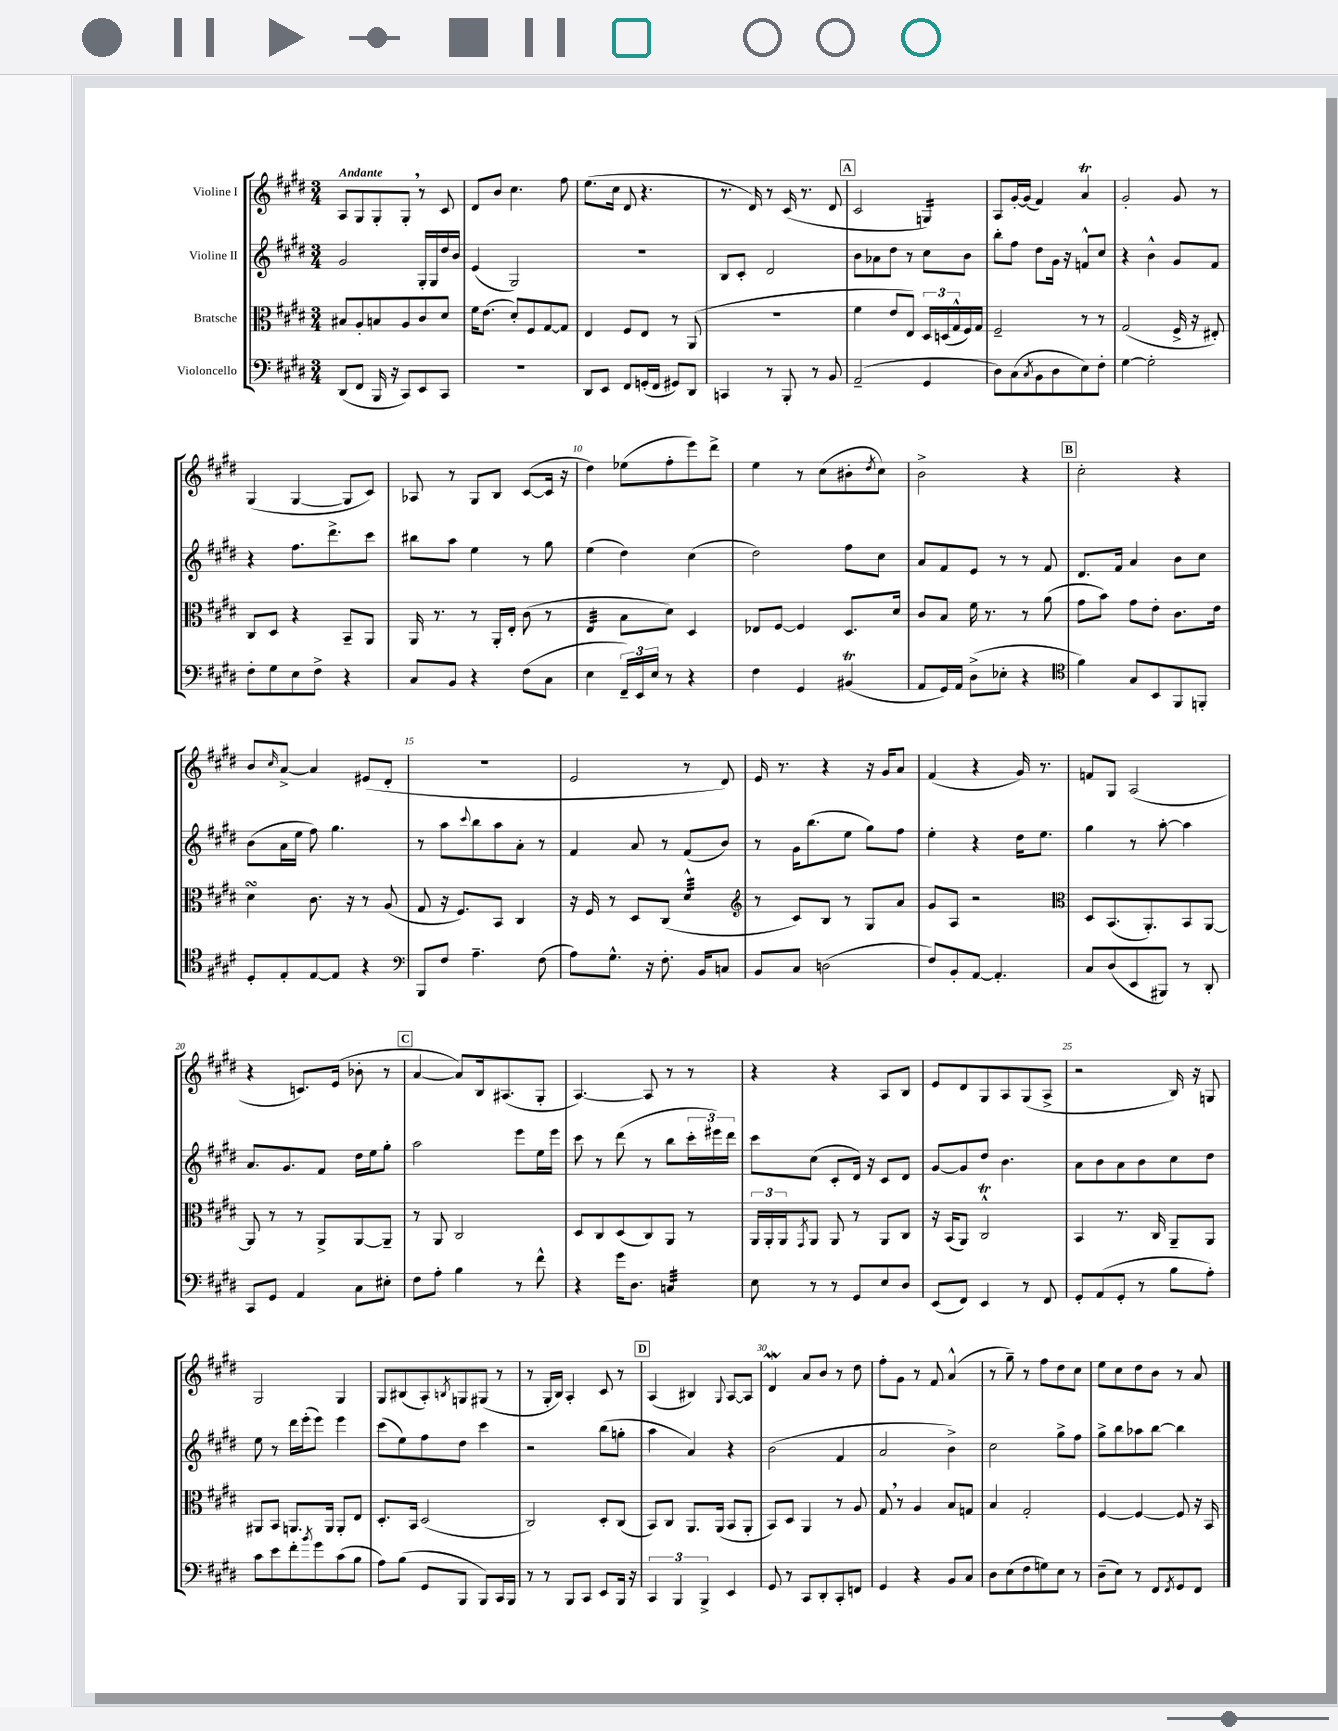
<<
\new StaffGroup <<
\new Staff = "s0" \with { instrumentName = "Violine I" } {
    \clef treble \key e \major \numericTimeSignature \time 3/4 \tempo "Andante"
    a8 gis8 gis8-. gis8-. \breathe r8 cis'8 |
    dis'8 b'8 cis''4. fis''8 |
    e''8.( cis''16 dis'8 r4. |
    r8. dis'16) r8 cis'16( r8. dis'8 |
    \mark \markup { \box "A" } cis'2 g4:16) |
    a8 gis'16~-. gis'16( fis'4) a'4\trill |
    gis'2-. gis'8 r8 |
    gis4( gis4~ gis8 cis'8) |
    aes8 r8 gis8 b8 cis'8~( cis'16 r16 |
    dis''4) ees''8( fis''8-. e'''8) dis'''8-> |
    e''4 r8 cis''8( bis'8-. \acciaccatura { dis''8 } cis''8) |
    b'2-> r4 |
    \mark \markup { \box "B" } cis''2-. r4 |
    b'8 \grace { cis''16 } a'8~-> a'4 eis'8( dis'8-. |
    R2. |
    e'2 r8 dis'8) |
    e'16 r8. r4 r16 gis'16 a'8 |
    fis'4( r4 gis'16) r8. |
    f'8 gis8 a2( |
    r4 c'8.) e'16( bes'8-. r8 |
    \mark \markup { \box "C" } a'4~ a'8) b16 ais8.( gis8-. |
    a4.~) a8 r8 r8 |
    r4 r4 a8 b8 |
    e'8 dis'8 gis8 a8 gis8( a8-> |
    r2 b16) r16 g8 |
    gis2 gis4 |
    gis8 bis8( a8-.) \acciaccatura { b8 } g8 gis8( r8 |
    r8 gis16-. b16) a4-. cis'8 r8 |
    \mark \markup { \box "D" } a4( bis4) \appoggiatura { gis8 } a8~ a8 |
    dis'4\mordent a'8 b'8 r8 dis''8 |
    fis''8-. gis'8 r8 fis'8 a'4-^( |
    r8 gis''8--) r8 fis''8 dis''8 cis''8 |
    e''8 cis''8 dis''8 b'8 r8 a'8 \bar "|." |
}
\new Staff = "s1" \with { instrumentName = "Violine II" } {
    \clef treble \key e \major \numericTimeSignature \time 3/4
    gis'2 gis16-. gis16 dis''16 b'16 |
    e'4( gis2) |
    R2. |
    b8 cis'8-. dis'2 |
    \mark \markup { \box "A" } b'8 aes'8 dis''8 r8 cis''8 b'8 |
    b''8-. fis''8 dis''8 gis'16 r16 f'8-^ cis''8 |
    r4 b'4-^ gis'8 fis'8 |
    r4 fis''8. dis'''8.-> cis'''8 |
    bis''8 a''8 e''4 r8 gis''8 |
    e''4( dis''4) cis''4( |
    dis''2) fis''8 cis''8 |
    a'8 fis'8 e'8 r8 r8 fis'8 |
    \mark \markup { \box "B" } dis'8. fis'16 a'4 b'8 cis''8 |
    b'8( a'16 e''16 fis''8) gis''4. |
    r8 a''8 \appoggiatura { cis'''8 } b''8 a''8 a'8-. r8 |
    fis'4 a'8 r8 fis'8( b'8) |
    r8 gis'16 b''8.( e''8 gis''8) fis''8 |
    e''4-. r4 dis''16 e''8. |
    gis''4 r8 a''8~-. a''4 |
    a'8. gis'8. fis'8 dis''16 e''16 gis''8-. |
    \mark \markup { \box "C" } a''2 e'''8 e''16 e'''16 |
    cis'''8 r8 dis'''8( r8 b''8 \tuplet 3/2 { cis'''16-. eis'''16) dis'''16 } |
    cis'''8 cis''8( cis'8-. dis'16) r16 cis'8 dis'8 |
    gis'8~ gis'8 dis''8 b'4. |
    a'8 b'8 a'8 b'8 cis''8 dis''8 |
    e''8 r8 dis'''16 e'''16-.( e'''8) e'''4 |
    cis'''8( e''8) fis''8 dis''8 cis'''4 |
    r2 b''8( g''8-. |
    \mark \markup { \box "D" } a''4 a'4) r4 |
    b'2( fis'4 |
    a'2 b'4->) |
    cis''2 gis''8-> fis''8 |
    gis''8-> b''8 aes''8 b''8~ b''4 \bar "|." |
}
\new Staff = "s2" \with { instrumentName = "Bratsche" } {
    \clef alto \key e \major \numericTimeSignature \time 3/4
    bis8 a8-. b8 a8 cis'8 dis'8 |
    fis'16 e'8.( dis'8-.) fis8 gis8~ gis8 |
    e4 fis8 e8 r8 a,8( |
    R2. |
    \mark \markup { \box "A" } fis'4 e'8 e8) \tuplet 3/2 { dis16 d16( gis16-^ } fis16) gis16 |
    fis2-- r8 r8 |
    gis2( fis16-> r16 eis8-.) |
    cis8 dis8 r4 b,8-- a,8 |
    a,16 r8. r8 a,16-. e16-. cis'8( r8 |
    e4:32 b8 dis'8) dis4 |
    ees8 fis8~ fis4 dis8. dis'16 |
    cis'8 b8 fis'16 r8. r8 a'8( |
    \mark \markup { \box "B" } gis'8 b'8) gis'8 e'8-. cis'8. e'16 |
    dis'4\turn cis'8. r16 r8 a8( |
    gis8 r16 fis8.) b,8 cis4 |
    r16 fis16 r8 dis8 cis8( \clef treble dis'4:32-^ |
    r8 cis'8) b8 r8 gis8 a'8 |
    gis'8 a8 r2 |
    \clef alto dis8 b,8.( a,8.-.) b,8 a,8~ |
    a,8 r8 r8 a,8-> a,8~ a,8-- |
    \mark \markup { \box "C" } r8 a,8 cis2 |
    dis8 cis8 dis8( cis8) a,8 r8 |
    \tuplet 3/2 { a,16 a,16-. a,16 } \acciaccatura { gis,8 } a,8 a,8 r8 a,8 cis8 |
    r16 b,16( a,8) cis2-^\trill |
    b,4 r8. cis16 a,8-- a,8 |
    ais,8 b,8 a,8. a,16 a,8-. e8 |
    dis8.-. b,16 dis2( |
    cis2) dis8-. cis8( |
    \mark \markup { \box "D" } b,8) cis8 a,8. a,16( b,8 a,8-. |
    b,8) dis8 a,4 r8 a8 |
    gis8 \breathe r8 a4 b8 g8 |
    b4 gis2-. |
    fis4~ fis4~ fis8 r16 b,16 \bar "|." |
}
\new Staff = "s3" \with { instrumentName = "Violoncello" } {
    \clef bass \key e \major \numericTimeSignature \time 3/4
    dis,8( fis,8 b,,16 r16 cis,8) e,8 cis,8 |
    R2. |
    dis,8 e,8 fis,8 g,16-.( fis,16 gis,8) dis,8 |
    c,4 r8 b,,8-. r8 b,8 |
    \mark \markup { \box "A" } a,2--( gis,4 |
    dis8) cis8( \acciaccatura { cis8 } b,8 dis8 e8) fis8-. |
    gis4~ gis2-. |
    fis8-. gis8 e8 fis8-> r4 |
    cis8 b,8 r4 fis8( cis8 |
    e4 \tuplet 3/2 { fis,16--) e,16 e16 } r8 r4 |
    fis4 gis,4 bis,4\trill( |
    a,8 gis,16) a,16 dis8->( ees8-. r4 |
    \mark \markup { \box "B" } \clef tenor fis'4) gis8 b,8 fis,8 f,8-. |
    dis8-. e8-. e8~ e8 r4 |
    \clef bass b,,8 fis8 a4.-- fis8( |
    a8) gis8.-^ r16 fis8.-. b,16 c8 |
    b,8 cis8 d2( |
    fis8) b,8-. a,8~ a,4.-. |
    cis8 dis8( e,8 bis,,8) r8 dis,8-. |
    cis,8 gis,8 a,4 cis8 eis8-. |
    \mark \markup { \box "C" } fis8 a8-. b4 r8 fis'8-^ |
    r4 gis'16 dis8. c4:32 |
    e8 r8 r8 gis,8 e8 dis8 |
    e,8( fis,8) e,4 r8 fis,8 |
    gis,8-. a,8( gis,8-. r8 b8 a8-.) |
    cis'8 e'8 fis'8-. \acciaccatura { b'8 } gis'8 cis'8( b8 |
    a8) b8( gis,8 b,,8 b,,8) cis,16 b,,16 |
    r8 r8 b,,8 cis,8 e,8 b,,16 r16 |
    \mark \markup { \box "D" } \tuplet 3/2 { cis,4 b,,4 b,,4-> } e,4 |
    gis,8 r8 cis,8 dis,8-. cis,8-. f,8 |
    gis,4 r4 b,8 cis8 |
    dis8 e8( fis8 g8) e8 r8 |
    dis8--( e8) r8 fis,8 \acciaccatura { fis,8 } gis,8 fis,8 \bar "|." |
}
>>
>>
\layout { \context { \Score \override BarNumber.break-visibility = ##(#f #t #t) barNumberVisibility = #(every-nth-bar-number-visible 5) } }
